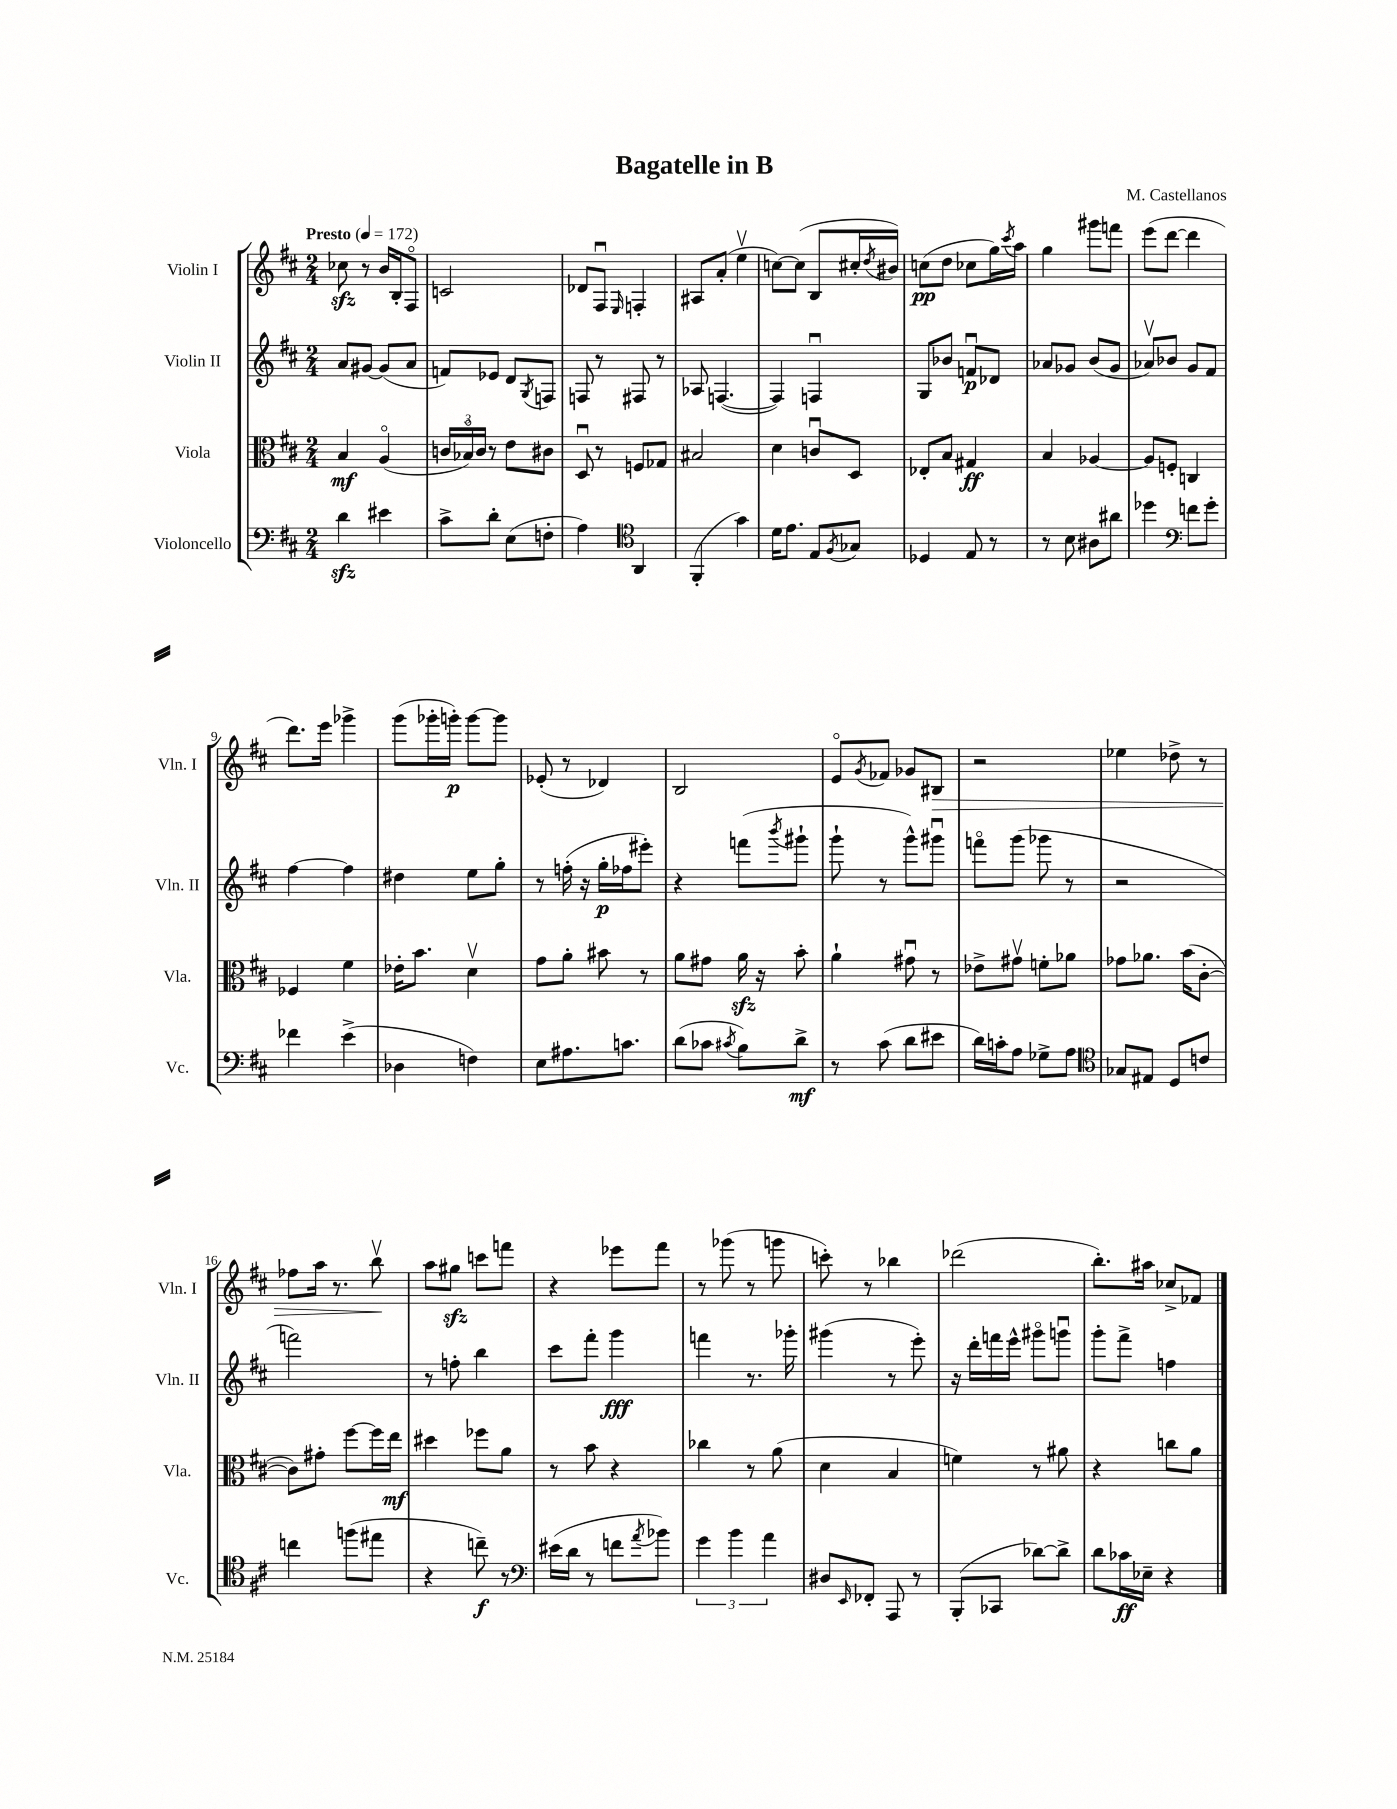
\header { title = "Bagatelle in B" composer = "M. Castellanos" }
<<
\new StaffGroup <<
\new Staff = "s0" \with { instrumentName = "Violin I" shortInstrumentName = "Vln. I" } {
    \clef treble \key d \major \numericTimeSignature \time 2/4 \tempo "Presto" 4 = 172
    ces''8\sfz r8 b'16 b16-. fis8\flageolet |
    c'2 |
    des'8 fis8\downbow \grace { e16 } f4-. |
    ais8 a'8-.( e''4\upbow |
    c''8~) c''8( b8 cis''16-. \acciaccatura { d''8 } bis'16) |
    c''8\pp( d''8 ces''8 g''16) \acciaccatura { cis'''8 } a''16 |
    g''4 gis'''8 f'''8 |
    e'''8( d'''8~ d'''4 |
    d'''8.) e'''16 ges'''4-> |
    g'''8( ges'''16-. g'''16-.\p) g'''8~ g'''8 |
    ees'8-.( r8 des'4) |
    b2 |
    e'8\flageolet \acciaccatura { g'8 } fes'8 ges'8 bis8\> |
    r2 |
    ees''4 des''8-> r8 |
    fes''8 a''16 r8. b''8\upbow\! |
    a''8 gis''8\sfz c'''8 f'''8 |
    r4 ees'''8 fis'''8 |
    r8 ges'''8( r8 g'''8 |
    c'''8-.) r8 bes''4 |
    des'''2( |
    b''8.-.) ais''16 ces''8-> fes'8 \bar "|." |
}
\new Staff = "s1" \with { instrumentName = "Violin II" shortInstrumentName = "Vln. II" } {
    \clef treble \key d \major \numericTimeSignature \time 2/4
    a'8 gis'8~ gis'8( a'8 |
    f'8) ees'8 d'8 \acciaccatura { g8 } f8 |
    f8 r8 fis8 r8 |
    aes8 f4.~( |
    f4) f4\downbow |
    g8 bes'8 f'8\downbow\p des'8 |
    aes'8 ges'8 b'8( ges'8 |
    aes'8\upbow) bes'8 g'8 fis'8 |
    fis''4~ fis''4 |
    dis''4 e''8 g''8-. |
    r8 f''16-.( r16 g''16-.\p fes''16 eis'''8-.) |
    r4 f'''8( \acciaccatura { b'''8 } gis'''8-! |
    g'''8-! r8 g'''8-^) gis'''8\downbow |
    f'''8\flageolet g'''8( ges'''8 r8 |
    r2 |
    f'''2) |
    r8 f''8-. b''4 |
    cis'''8 fis'''8-. g'''4\fff |
    f'''4 r8. ges'''16-. |
    gis'''4( r8 e'''8-.) |
    r16 d'''16-. f'''16 e'''16-^ gis'''8\flageolet g'''8\downbow |
    g'''8-. fis'''8-> f''4 \bar "|." |
}
\new Staff = "s2" \with { instrumentName = "Viola" shortInstrumentName = "Vla." } {
    \clef alto \key d \major \numericTimeSignature \time 2/4
    b4\mf a4\flageolet( |
    \tuplet 3/2 { c'16 bes16\flageolet) c'16 } r8 e'8 cis'8 |
    d8\downbow r8 f8 ges8 |
    bis2 |
    d'4 c'8\downbow d8 |
    ees8-. b8 gis4\ff |
    b4 aes4~ |
    aes8 f8-. c4 |
    fes4 fis'4 |
    ees'16-. b'8. d'4\upbow |
    g'8 a'8-. bis'8 r8 |
    a'8 gis'8 a'16\sfz r16 b'8-. |
    a'4-! gis'8\downbow r8 |
    ees'8-> gis'8\upbow f'8-. aes'8 |
    ges'8 aes'8. b'16( cis'8~-. |
    cis'8) gis'8-. fis''8~ fis''16 e''16\mf |
    dis''4 fes''8 a'8 |
    r8 b'8 r4 |
    ces''4 r8 a'8( |
    d'4 b4 |
    f'4) r8 ais'8 |
    r4 c''8 a'8 \bar "|." |
}
\new Staff = "s3" \with { instrumentName = "Violoncello" shortInstrumentName = "Vc." } {
    \clef bass \key d \major \numericTimeSignature \time 2/4
    d'4\sfz eis'4 |
    cis'8-> d'8-. e8( f8-. |
    a4) \clef tenor a,4 |
    fis,4-.( g'4) |
    d'16 e'8. e8 \acciaccatura { fis8 } ges8 |
    des4 e8 r8 |
    r8 b8 ais8 ais'8 |
    des''4 \clef bass f'8 g'8-. |
    fes'4 e'4->( |
    des4 f4) |
    e8 ais8. c'8. |
    d'8( ces'8 \acciaccatura { cis'8 } b8) d'8->\mf |
    r8 cis'8( d'8 eis'8 |
    d'16) c'16-. a8 ges8-> a8 |
    \clef tenor ges8 eis8 d8 c'8 |
    c''4 f''8( eis''8 |
    r4 c''8--\f) r8 |
    \clef bass eis'16( d'16 r8 f'8 \acciaccatura { a'8 } bes'8) |
    \tuplet 3/2 { g'4 b'4 a'4 } |
    dis8 \grace { e,16 } fes,8-. a,,8 r8 |
    b,,8-.( ces,8 des'8~) des'8-> |
    d'8 ces'16\ff ees16-- r4 \bar "|." |
}
>>
>>
